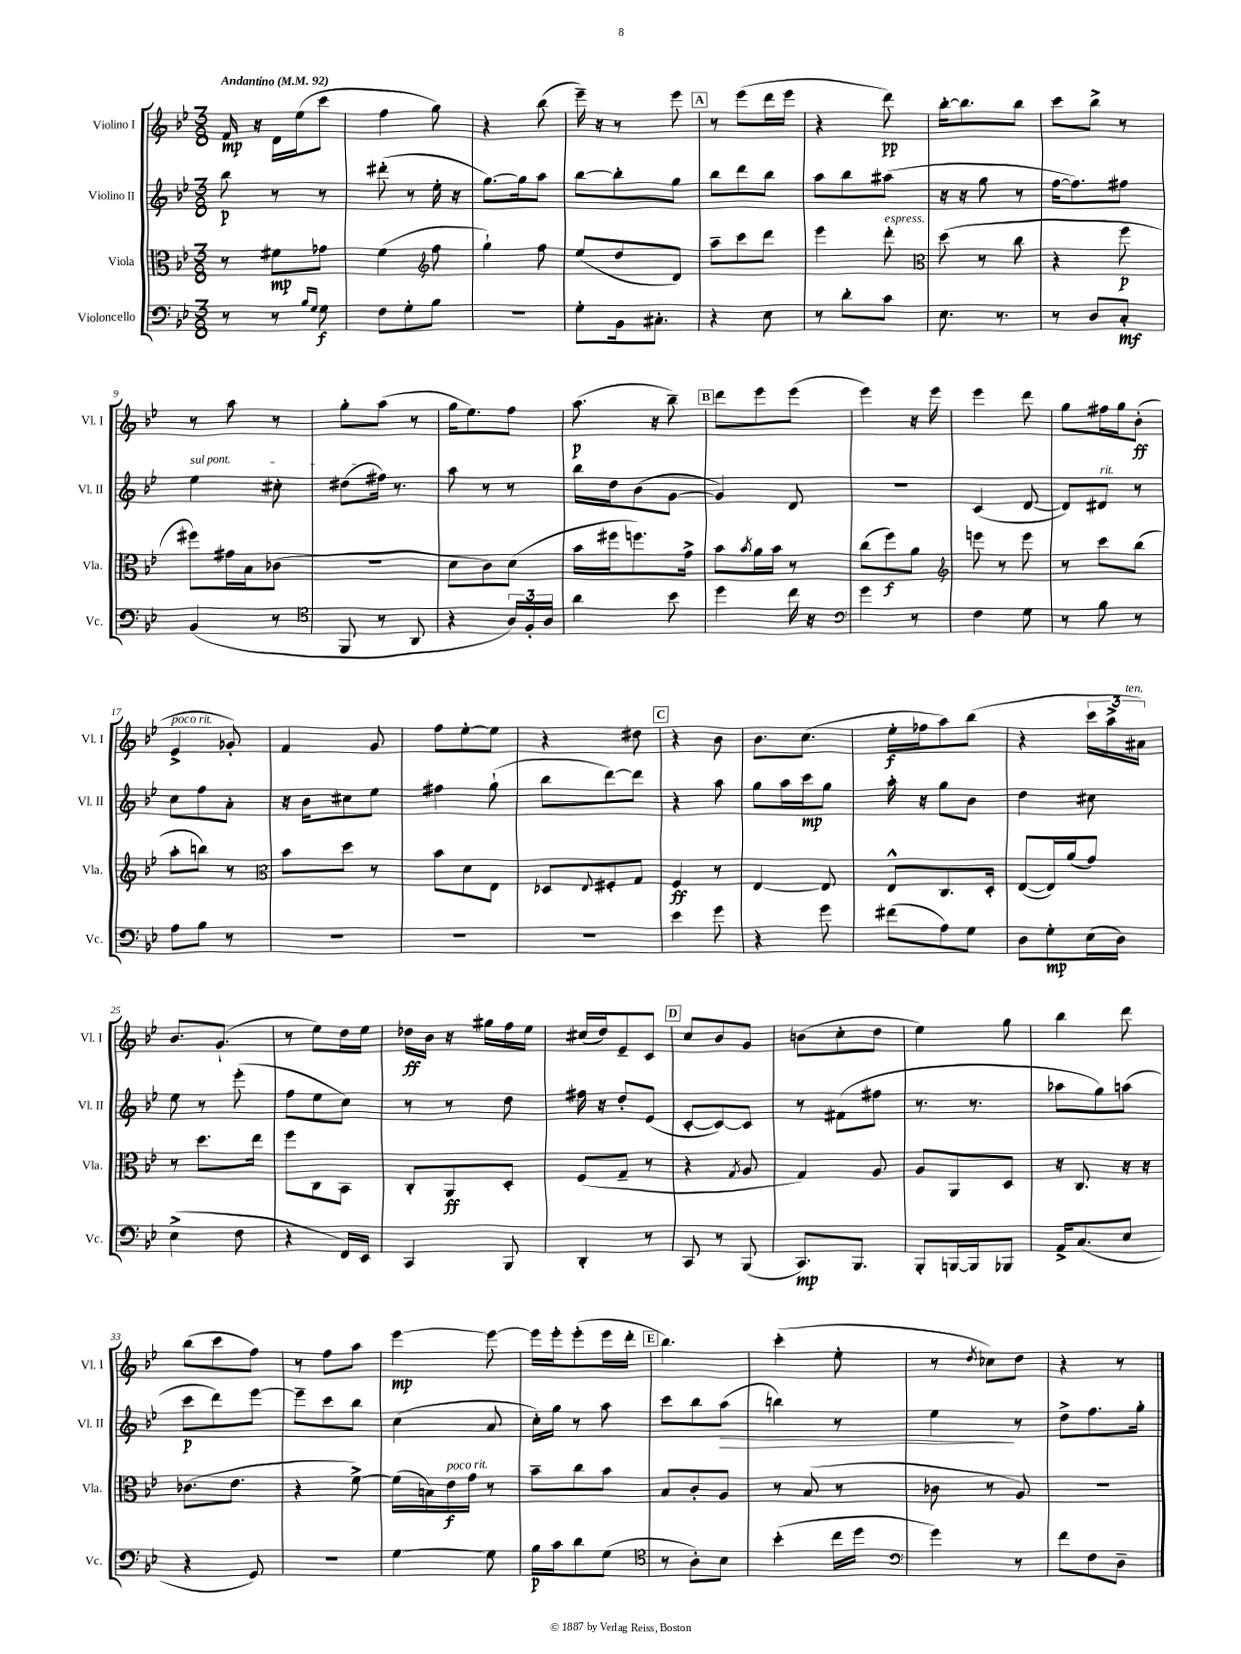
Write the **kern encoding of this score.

**kern	**dynam	**kern	**dynam	**kern	**dynam	**kern	**dynam
*part4	*part4	*part3	*part3	*part2	*part2	*part1	*part1
*staff4	*staff4	*staff3	*staff3	*staff2	*staff2	*staff1	*staff1
*I"Violoncello	*	*I"Viola	*	*I"Violino II	*	*I"Violino I	*
*I'Vc.	*	*I'Vla.	*	*I'Vl. II	*	*I'Vl. I	*
*clefF4	*	*clefC3	*	*clefG2	*	*clefG2	*
*k[b-e-]	*	*k[b-e-]	*	*k[b-e-]	*	*k[b-e-]	*
*M3/8	*	*M3/8	*	*M3/8	*	*M3/8	*
*MM92	*	*MM92	*	*MM92	*	*MM92	*
=1	=1	=1	=1	=1	=1	=1	=1
!	!	!	!	!	!	!LO:TX:a:B:t=Andantino	!
8r	.	8r	.	8bb-\	p	16f/	mp
.	.	.	.	.	.	16r	.
8r	.	8f#X\L	mp	8r	.	16d\LL	.
.	.	.	.	.	.	(16ee-\J	.
16qqB-/LL	.	.	.	.	.	.	.
16qqG/JJ	.	.	.	.	.	.	.
8G\	f	8g-X\J	.	8r	.	8ccc\J	.
=2	=2	=2	=2	=2	=2	=2	=2
8F\L	.	(4f\	.	(8ddd#X'\	.	4ff\	.
8G'\	.	.	.	8r	.	.	.
*	*	*clefG2	*	*	*	*	*
8B-\J	.	8ff\	.	16ee-'\	.	8gg\)	.
.	.	.	.	16r	.	.	.
=3	=3	=3	=3	=3	=3	=3	=3
4.r	.	4gg`\)	.	[8.gg\L)	.	4r	.
.	.	.	.	16gg\k]	.	.	.
.	.	8ff\	.	8aa\J	.	(8bb-\	.
=4	=4	=4	=4	=4	=4	=4	=4
8G'\L	.	(8ee-/L	.	[8bb-\L	.	16eee-~\)	.
.	.	.	.	.	.	16r	.
16BB-\k	.	8dd/	.	8bb-'\]	.	8r	.
8.C#X'\J	.	.	.	.	.	.	.
.	.	8d/J)	.	8gg\J	.	8eee-\	.
!!LO:REH:place=s1:t=A
=5	=5	=5	=5	=5	=5	=5	=5
4r	.	8aa~\L	.	8bb-\L	.	8r	.
.	.	8ccc\	.	8ddd\	.	(8eee-\L	.
8E-\	.	8ddd\J	.	8bb-\J	.	16ddd\L	.
.	.	.	.	.	.	16eee-\JJ	.
=6	=6	=6	=6	=6	=6	=6	=6
8r	.	4eee-\	.	8aa\L	.	4r	.
8d'\L	.	.	.	8bb-\	.	.	.
!	!	!LO:TX:a:i:t=espress.	!	!	!	!	!
8c\J	.	8ddd'\	.	(8aa#X\J	.	8ddd\)	pp
=7	=7	=7	=7	=7	=7	=7	=7
*	*	*clefC3	*	*	*	*	*
8.E-\	.	(8dd\	.	16r	.	[16bb-'\KL	.
.	.	.	.	16r	.	8.bb-\]	.
.	.	8r	.	8gg\	.	.	.
8.r	.	.	.	.	.	.	.
.	.	8cc\	.	8r	.	8bb-\J	.
=8	=8	=8	=8	=8	=8	=8	=8
8r	.	4r	.	[16ff\KL	.	8ccc\L	.
.	.	.	.	8.ff\])	.	.	.
8D/L	.	.	.	.	.	8bb-^\J	.
8C'/J	mf	8ff\	p	8ff#X\J	.	8r	.
!!LO:LB:g=z
=9	=9	=9	=9	=9	=9	=9	=9
!	!	!	!	!LO:TX:a:i:t=sul pont.	!	!	!
(4BB-/	.	8ff#X\L)	.	4ee-\	.	8r	.
.	.	16g#X\L	.	.	.	8aa\	.
.	.	16B-\J	.	.	.	.	.
8r	.	(8c-X\J	.	8cc#X'\	.	8r	.
=10	=10	=10	=10	=10	=10	=10	=10
*clefC4	*	*	*	*	*	*	*
8FF/	.	4.r	.	(8dd#X\L	.	8gg'\L	.
8r	.	.	.	16ff#X\Jk)	.	(8aa\J	.
.	.	.	.	8.r	.	.	.
8AA/	.	.	.	.	.	8r	.
=11	=11	=11	=11	=11	=11	=11	=11
4r	.	8d\L	.	8aa\	.	16gg\KL	.
.	.	.	.	.	.	8.ee-\)	.
.	.	8c\)	.	8r	.	.	.
24A/LL)	.	(8d\J	.	8r	.	8ff\J	.
24F'/	.	.	.	.	.	.	.
24A/JJ	.	.	.	.	.	.	.
=12	=12	=12	=12	=12	=12	=12	=12
4a\	.	16b-\LL	.	16bb-\LL	.	(8.aa\	p
.	.	16ff#X\J	.	16dd\J	.	.	.
.	.	8.ffn\)	.	(8b-\	.	.	.
.	.	.	.	.	.	16r	.
8b-\	.	.	.	[8g\J	.	8bb-~\)	.
.	.	16g^\Jk	.	.	.	.	.
!!LO:REH:place=s1:t=B
=13	=13	=13	=13	=13	=13	=13	=13
4dd\	.	8b-\L	.	4g/])	.	8ddd\L	.
.	.	8qb-/	.	.	.	.	.
.	.	16a\L	.	.	.	8eee-\	.
.	.	16b-\JJ	.	.	.	.	.
16cc\	.	8r	.	8d/	.	(8eee-\J	.
16r	.	.	.	.	.	.	.
=14	=14	=14	=14	=14	=14	=14	=14
*clefF4	*	*	*	*	*	*	*
4g\	.	(8cc\L	.	4.r	.	4eee-\)	.
.	.	8ff\)	f	.	.	.	.
8r	.	8a\J	.	.	.	16r	.
.	.	.	.	.	.	16eee-\	.
=15	=15	=15	=15	=15	=15	=15	=15
*	*	*clefG2	*	*	*	*	*
4F\	.	8eeen\	.	(4c/	.	4eee-\	.
.	.	8r	.	.	.	.	.
8G\	.	8eee\	.	[8d/	.	8ddd\	.
=16	=16	=16	=16	=16	=16	=16	=16
8r	.	8r	.	8d/L])	.	8gg\L	.
!	!	!	!	!LO:TX:a:i:t=rit.	!	!	!
8B-\	.	8ccc\L	.	8d#X/J	.	16ff#X\L	.
.	.	.	.	.	.	16gg\J	.
8r	.	(8bb-\J	.	8r	.	(8b-'\J	ff
!!LO:LB:g=z
=17	=17	=17	=17	=17	=17	=17	=17
!	!	!	!	!	!	!LO:TX:a:i:t=poco rit.	!
8A\L	.	8aa'\L	.	8cc\L	.	4e-^/	.
8B-\J	.	8bbn\J)	.	8ff\	.	.	.
8r	.	8r	.	8a'\J	.	8g-X'/)	.
=18	=18	=18	=18	=18	=18	=18	=18
*	*	*clefC3	*	*	*	*	*
4.r	.	8b-\L	.	16r	.	4f/	.
.	.	.	.	16b-\KL	.	.	.
.	.	8dd\J	.	8cc#X\	.	.	.
.	.	8r	.	8ee-\J	.	8g/	.
=19	=19	=19	=19	=19	=19	=19	=19
4.r	.	8b-\L	.	4ff#X\	.	8ff\L	.
.	.	8d\	.	.	.	[8ee-'\	.
.	.	8E-\J	.	(8gg`\	.	8ee-\J]	.
=20	=20	=20	=20	=20	=20	=20	=20
4.r	.	8D-X/L	.	8bb-\L	.	4r	.
.	.	8qqE-/	.	.	.	.	.
.	.	8F#X'/	.	[8ddd\)	.	.	.
.	.	8G/J	.	8ddd\J]	.	8dd#X\	.
!!LO:REH:place=s1:t=C
=21	=21	=21	=21	=21	=21	=21	=21
4e-\	.	4F/	ff	4r	.	4r	.
8g\	.	8r	.	8aa\	.	8b-\	.
=22	=22	=22	=22	=22	=22	=22	=22
4r	.	[4E-/	.	8gg\L	.	8.b-\L	.
.	.	.	.	16aa\L	.	.	.
.	.	.	.	16ccc\J	mp	(8.cc\J	.
8g\	.	8E-/]	.	8gg\J	.	.	.
=23	=23	=23	=23	=23	=23	=23	=23
(8f#X\L	.	8E-^^/L	.	16aa'\	.	16ee-'\LL	f
.	.	.	.	16r	.	16ff-X\J	.
8A\)	.	8.C/	.	8gg\L	.	8aa\)	.
8G\J	.	.	.	8b-\J	.	(8bb-\J	.
.	.	16D'/Jk	.	.	.	.	.
=24	=24	=24	=24	=24	=24	=24	=24
8D\L	.	([8E-/L	.	4dd\	.	4r	.
8G'\	mp	16E-/L])	.	.	.	.	.
.	.	(16a/J	.	.	.	.	.
(16E-\L	.	8g/J)	.	8cc#X\	.	24ccc\LL	.
.	.	.	.	.	.	24aa^\	.
16D\JJ)	.	.	.	.	.	.	.
!	!	!	!	!	!	!LO:TX:a:i:t=ten.	!
.	.	.	.	.	.	24a#X\JJ)	.
!!LO:LB:g=z
=25	=25	=25	=25	=25	=25	=25	=25
(4E-^\	.	8r	.	8ee-\	.	8.b-/L	.
.	.	8.dd\L	.	8r	.	.	.
.	.	.	.	.	.	(8.g`/J	.
8F\	.	.	.	(8eee-'\	.	.	.
.	.	16ee-\Jk	.	.	.	.	.
=26	=26	=26	=26	=26	=26	=26	=26
4r	.	8ff\L	.	8ff\L	.	8r	.
.	.	8C\	.	8ee-\	.	8ee-\L)	.
16FF/LL)	.	8BB-\J	.	8cc\J)	.	16dd\L	.
16EE-/JJ	.	.	.	.	.	16ee-\JJ	.
=27	=27	=27	=27	=27	=27	=27	=27
4CC/	.	8C'/L	.	8r	.	16dd-X\LL	ff
.	.	.	.	.	.	16b-\JJ	.
.	.	8AA/	ff	8r	.	16r	.
.	.	.	.	.	.	16gg#X\LL	.
8BBB-/	.	8D'/J	.	8dd\	.	16ff\	.
.	.	.	.	.	.	16ee-\JJ	.
=28	=28	=28	=28	=28	=28	=28	=28
4DD'/	.	(8F/L	.	16ff#X\	.	(16cc#X/LL	.
.	.	.	.	16r	.	16dd/J)	.
.	.	8G~/J	.	8dd'/L	.	8e-~/	.
8r	.	8r	.	(8e-/J	.	8c/J	.
!!LO:REH:place=s1:t=D
=29	=29	=29	=29	=29	=29	=29	=29
8CC/	.	4r	.	[8c'/L	.	8cc/L	.
8r	.	.	.	8c/_)	.	8b-/	.
.	.	8qG/	.	.	.	.	.
(8BBB-/	.	8A/	.	8c/J]	.	8g/J	.
=30	=30	=30	=30	=30	=30	=30	=30
8.CC/L)	mp	4G/)	.	8r	.	(8bn\L	.
.	.	.	.	(8f#X\L	.	8cc'\	.
8.BBB-/J	.	.	.	.	.	.	.
.	.	8A/	.	8ff#X\J	.	8dd\J	.
=31	=31	=31	=31	=31	=31	=31	=31
8BBB-'/L	.	8A/L	.	8.r	.	4ee-\)	.
[16BBBn/L	.	8AA/	.	.	.	.	.
16BBB/J]	.	.	.	8.r	.	.	.
8BBB-X/J	.	8D/J	.	.	.	8gg\	.
=32	=32	=32	=32	=32	=32	=32	=32
16AA^/KL	.	16r	.	8aa-X\L	.	4bb-\	.
(8.C/	.	8.C/	.	.	.	.	.
.	.	.	.	8gg\)	.	.	.
8E-/J	.	16r	.	(8aan\J	.	8ddd\	.
.	.	16r	.	.	.	.	.
!!LO:LB:g=z
=33	=33	=33	=33	=33	=33	=33	=33
4r	.	(8.c-X\L	.	8ccc\L	p	(8bb-\L	.
.	.	.	.	8ddd\)	.	8ccc\	.
.	.	8.e-\J	.	.	.	.	.
8GG/)	.	.	.	[8eee-\J	.	8ff\J)	.
=34	=34	=34	=34	=34	=34	=34	=34
4.r	.	4r	.	8eee-~\L]	.	8r	.
.	.	.	.	8ccc\	.	8ff\L	.
.	.	[8f^\)	.	8bb-\J	.	8aa\J	.
=35	=35	=35	=35	=35	=35	=35	=35
[4G\	.	(16f\LL]	.	(4cc\	.	[4eee-\	mp
.	.	16Bn\)	.	.	.	.	.
!	!	!LO:TX:a:i:t=poco rit.	!	!	!	!	!
.	.	16e-\	f	.	.	.	.
.	.	16g\JJ	.	.	.	.	.
8G\]	.	8r	.	8a/	.	8eee-\_	.
=36	=36	=36	=36	=36	=36	=36	=36
16B-\LL	p	8b-~\L	.	16cc'\LL)	.	16eee-\LL]	.
16c\J	.	.	.	16gg\JJ	.	16eee-'\J	.
8d\	.	8cc\	.	8r	.	(8eee-'\	.
(8G\J	.	8b-\J	.	8aa\	.	16eee-\L	.
.	.	.	.	.	.	16ddd'\JJ	.
!!LO:REH:place=s1:t=E
=37	=37	=37	=37	=37	=37	=37	=37
*clefC4	*	*	*	*	*	*	*
8r	.	8B-/L	.	8ccc\L	.	4.bb-\)	.
8A'\L)	.	8c'/	.	8bb-\	.	.	.
!	!	!	!	!	!LO:HP:b	!	!
8B-\J	.	8A/J	.	(8aa\J	>	.	.
=38	=38	=38	=38	=38	=38	=38	=38
(4b-'\	.	8r	.	4bbn\)	.	(4ccc'\	.
.	.	(8B-/	.	.	.	.	.
16cc\LL	.	8r	.	8r	.	8ee-'\	.
16dd\JJ	.	.	.	.	.	.	.
=39	=39	=39	=39	=39	=39	=39	=39
*clefF4	*	*	*	*	*	*	*
4g\)	.	8c-X\	.	4ee-\	.	8r	.
.	.	.	.	.	.	8qdd/	.
.	.	8r	.	.	.	8cc-X\L)	.
8r	.	8A/)	.	8r	]	8dd\J	.
=40	=40	=40	=40	=40	=40	=40	=40
8f\L	.	4.r	.	8dd^\L	.	4r	.
8F\	.	.	.	8.ff\	.	.	.
8D~\J	.	.	.	.	.	8r	.
.	.	.	.	16gg'\Jk	.	.	.
==	==	==	==	==	==	==	==
*-	*-	*-	*-	*-	*-	*-	*-
